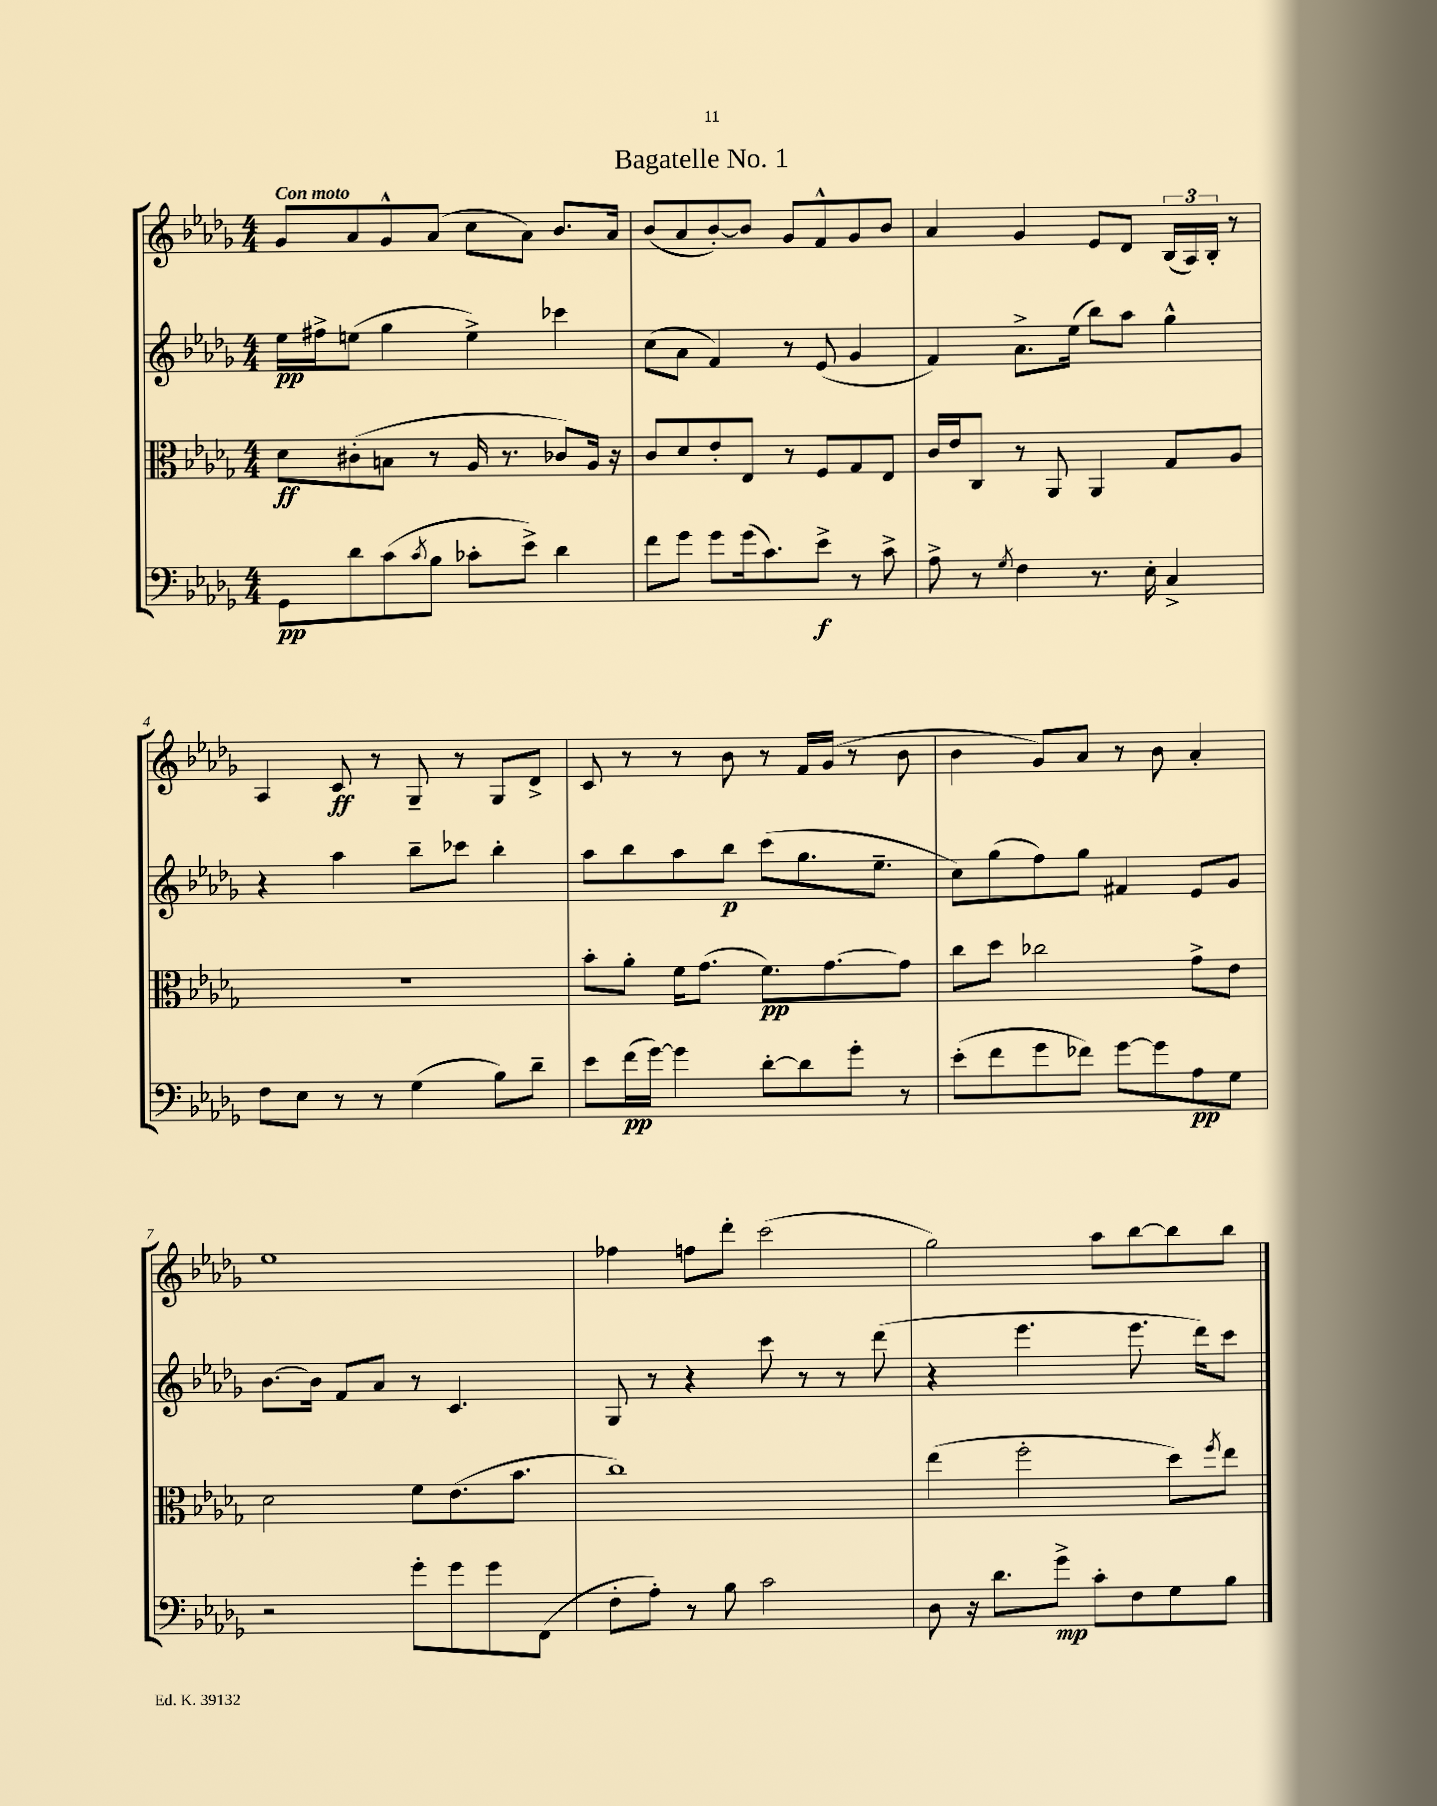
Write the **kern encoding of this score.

**kern	**kern	**kern	**kern
*staff4	*staff3	*staff2	*staff1
*clefF4	*clefC3	*clefG2	*clefG2
*k[b-e-a-d-g-]	*k[b-e-a-d-g-]	*k[b-e-a-d-g-]	*k[b-e-a-d-g-]
*M4/4	*M4/4	*M4/4	*M4/4
8GG-\L	8d-\L	16ee-\LL	8g-/L
.	.	16ff#^\J	.
8d-\	(8c#'\	(8ee\J	8a-/
(8c\	8B\J	4gg-\	8g-^^/
8qc/	.	.	.
8B-\J	8r	.	(8a-/J
8c-'\L	16A-/	4ee^\)	8cc\L
.	8.r	.	.
8e-^\J)	.	.	8a-\J)
4d-\	8c-/L)	4ccc-\	8.b-/L
.	16A-/Jk	.	.
.	16r	.	16a-/Jk
=	=	=	=
8f\L	8c/L	(8cc\L	(8b-/L
8g-\J	8d-/	8a-\J	8a-/
8g-\L	8e-'/	4f/)	[8b-'/)
(16g-\k	8E-/J	.	8b-/]J
8.c\)	.	.	.
.	8r	8r	8g-/L
8e-^\J	8F/L	(8e-/	8f^^/
8r	8G-/	4g-/	8g-/
8c^\	8E-/J	.	8b-/J
=	=	=	=
8A-^\	16c/LL	4f/)	4a-/
.	16e-/J	.	.
8r	8C/J	.	.
8qG-/	.	.	.
4F\	8r	8.a-^\L	4g-/
.	8AA-/	.	.
.	.	(16ee-\Jk	.
8.r	4AA-/	8bb-\L)	8e-/L
.	.	8aa-\J	8d-/J
16E-'\	.	.	.
4C^/	8G-/L	4gg-^^\	(24B-/LL
.	.	.	24A-/)
.	.	.	24B-'/JJ
.	8A-/J	.	8r
=	=	=	=
8F\L	1r	4r	4A-/
8E-\J	.	.	.
8r	.	4aa-\	8c/
8r	.	.	8r
(4G-\	.	8bb-~\L	8G-~/
.	.	8ccc-\J	8r
8B-\L)	.	4bb-'\	8G-/L
8d-~\J	.	.	8d-^/J
=	=	=	=
8e-\L	8b-'\L	8aa-\L	8c/
(16f\L	8a-'\J	8bb-\	8r
[16g-\JJ)	.	.	.
4g-\]	16f\LK	8aa-\	8r
.	(8.g-\J	.	.
.	.	8bb-\J	8b-\
[8d-'\L	8.f\L)	(8ccc\L	8r
8d-\]	.	8.gg-\	16f/LL
.	[8.g-\	.	(16g-/JJ
8g-'\J	.	.	8r
.	.	8.ee-~\J	.
8r	8g-\]J	.	8b-\
=	=	=	=
(8e-'\L	8cc\L	8cc\L)	4b-\
8f\	8dd-\J	(8gg-\	.
8g-\	2cc-\	8ff\)	8g-/L)
8f-\J)	.	8gg-\J	8a-/J
[8g-\L	.	4f#/	8r
8g-\]	.	.	8b-\
8A-\	8g-^\L	8e-/L	4a-'/
8G-\J	8e-\J	8g-/J	.
=	=	=	=
2r	2d-\	[8.b-\L	1ee-
.	.	16b-\]Jk	.
.	.	8f/L	.
.	.	8a-/J	.
8g-'\L	8f\L	8r	.
8g-\	(8.e-\	4.c/	.
8g-\	.	.	.
.	8.b-\J	.	.
(8FF\J	.	.	.
=	=	=	=
8F'\L	1cc)	8G-/	4ff-\
8A-'\J)	.	8r	.
8r	.	4r	8ff\L
8B-\	.	.	8ddd-'\J
2c\	.	8ccc\	(2ccc\
.	.	8r	.
.	.	8r	.
.	.	(8ddd-\	.
=	=	=	=
8D-\	(4ee-\	4r	2gg-\)
16r	.	.	.
8.d-\L	.	.	.
.	2ff'\	4.eee-\	.
8g-^\J	.	.	.
8c'\L	.	.	8aa-\L
8F\	.	8.eee-\	[8bb-\
8G-\	8dd-\L)	.	8bb-\]
.	.	16ddd-\LK)	.
.	8qff/	.	.
8B-\J	8ee-\J	8ccc\J	8bb-\J
==	==	==	==
*-	*-	*-	*-
